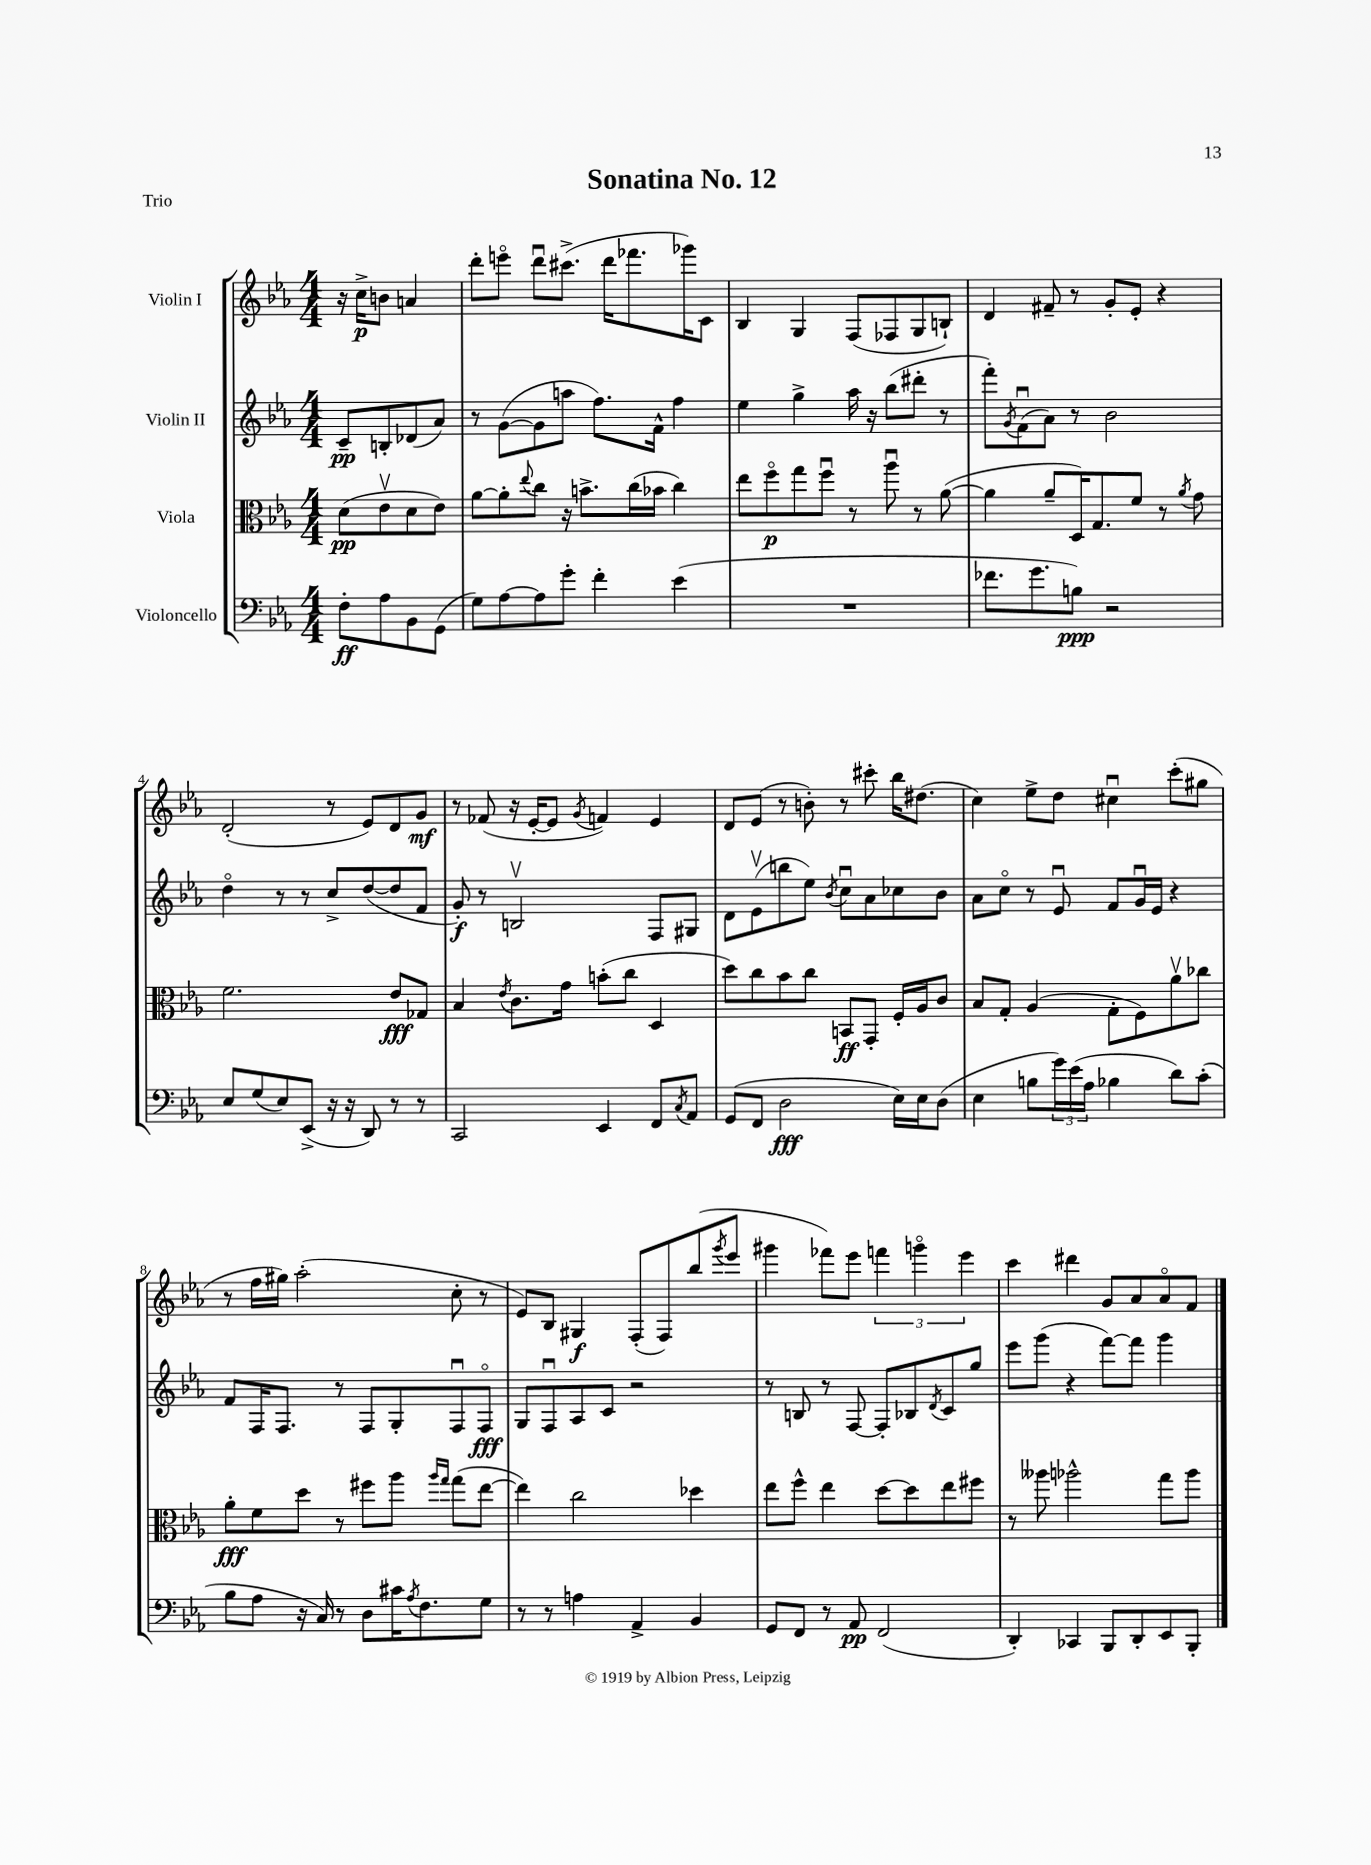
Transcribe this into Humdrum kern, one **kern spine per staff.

**kern	**kern	**kern	**kern
*staff4	*staff3	*staff2	*staff1
*clefF4	*clefC3	*clefG2	*clefG2
*k[b-e-a-]	*k[b-e-a-]	*k[b-e-a-]	*k[b-e-a-]
*M4/4	*M4/4	*M4/4	*M4/4
8F'\L	(8d\L	8c~/L	16r
.	.	.	16cc^\LK
8A-\	8e-v\	8B'/	8b\J
8BB-\	8d\	(8d-/	4a/
(8GG\J	8e-\J)	8a-/J)	.
=	=	=	=
8G\L)	[8a-\L	8r	8ddd'\L
[8A-\	8a-'\]	([8g\L	8eeeo\J
.	8qqee-/	.	.
8A-\]	8cc\J	8g\]	8dddu\L
8g'\J	16r	8aa\J	(8.ccc#^\J
.	8.b^\L	.	.
4f'\	.	8.ff\L)	.
.	.	.	16ddd\LK
.	(16cc\L	.	8.fff-\
.	16b-\JJ	16f^^\Jk	.
(4e-\	4cc\)	4ff\	.
.	.	.	16ggg-\K)
.	.	.	8c\J
=	=	=	=
1r	8ee-\L	4ee-\	4B-/
.	8ffo\	.	.
.	8gg\	4gg^\	4G/
.	8ffu\J	.	.
.	8r	16aa-\	(8F/L
.	.	16r	.
.	8aa-u\	(8bb-\L	8F-/
.	8r	8ddd#'\J	8G/
.	([8a-\	8r	8B`/J)
=	=	=	=
8.f-\L	4a-\]	8fff'\L)	4d/
.	.	8qg/	.
.	.	(8fu\	.
8.g\	.	.	.
.	8a-~/L	8a-\J)	8f#~/
8B\J)	16D/K)	8r	8r
.	8.G/	.	.
2r	.	2b-\	8g'/L
.	8f/J	.	8e-'/J
.	8r	.	4r
.	8qa-/	.	.
.	8g\	.	.
=	=	=	=
8E-/L	2.f\	4ddo\	(2d'/
(8G/	.	.	.
8E-/)	.	8r	.
(8EE-^/J	.	8r	.
16r	.	8cc^/L	8r
16r	.	.	.
8DD/)	.	([8dd/	8e-/L)
8r	8e-/L	8dd/]	8d/
8r	8G-/J	8f/J	8g/J
=	=	=	=
2CC/	4B-/	8g'/)	8r
.	.	8r	(8f-/
.	8qe-/	.	.
.	8.c\L	2Bv/	16r
.	.	.	[16e-'/LK
.	.	.	8e-/]J
.	16g\Jk	.	.
.	.	.	8qg/
4EE-/	(8b'\L	.	4f/)
.	8cc\J	.	.
8FF/L	4D/	8F/L	4e-/
8qC/	.	.	.
8AA-/J	.	8G#/J	.
=	=	=	=
(8GG/L	8dd\L)	8d\L	8d/L
8FF/J	8cc\	(8e-v\	(8e-/J
2D\	8b-\	8bb\	8r
.	8cc\J	8ee-\J)	8b'\)
.	.	8qb-/	.
.	8BB/L	8ccu\L	8r
.	8GG'/J	8a-\	8ccc#'\
16E-\LL)	16F'/LL	8cc-\	16bb-\LK
16E-\J	16A-/J	.	(8.dd#\J
(8D\J	8c/J	8b-\J	.
=	=	=	=
4E-\	8B-/L	8a-\L	4cc\)
.	8G'/J	8cco\J	.
8B\L	(4A-/	8r	8ee-^\L
24g\L)	.	8e-u/	8dd\J
(24e-\	.	.	.
24A-\JJ	.	.	.
4B-\	8G'\L	8f/L	4cc#u\
.	8F\)	16gu/L	.
.	.	16e-/JJ	.
8d\L)	8a-v\	4r	(8ccc'\L
(8c'\J	8cc-\J	.	8gg#\J
=	=	=	=
8B-\L	8a-'\L	8f/L	8r
8A-\J	8f\	16F/K	16ff\LL
.	.	8.F/J	16gg#\JJ)
16r	8dd\J	.	(2aa-'\
16C/)	.	.	.
8r	8r	8r	.
8D\L	8ff#\L	8F/L	.
16c#\K	8aa-\J	8G'/	.
8qA-/	.	.	.
8.F\	.	.	.
.	16qqaa-/LL	.	.
.	16qqgg/JJ	.	.
.	(8gg\L	8Fu/	8cc'\
8G\J	[8ee-\J	8Fo/J	8r
=	=	=	=
8r	4ee-\])	8G/L	8e-/L)
8r	.	8Fu/	8B-/J
4A\	2cc\	8A-/	4G#/
.	.	8c/J	.
4AA-^/	.	2r	(8F'/L
.	.	.	8F/)
4BB-/	4dd-\	.	(8bb-/
.	.	.	8qggg/
.	.	.	8eee-/J
=	=	=	=
8GG/L	8ee-\L	8r	4ggg#\
8FF/J	8ff^^\J	8B/	.
8r	4ee-\	8r	8fff-\L)
8AA-/	.	[8F/	8eee-\J
(2FF/	[8dd\L	8F'/]L	6fff\
.	8dd\]	8B-/	.
.	.	.	6gggo\
.	.	8qd/	.
.	8ee-\	8c/	.
.	.	.	6eee-\
.	8ff#\J	8gg/J	.
=	=	=	=
4DD'/)	8r	8eee-\L	4ccc\
.	8aa--\	(8ggg\J	.
4CC-/	2aa-^^\	4r	4ddd#\
8BBB-/L	.	[8fff\L)	8g/L
8DD'/	.	8fff\]J	8a-/
8EE-/	8gg\L	4ggg\	8a-o/
8BBB-'/J	8aa-\J	.	8f/J
==	==	==	==
*-	*-	*-	*-
